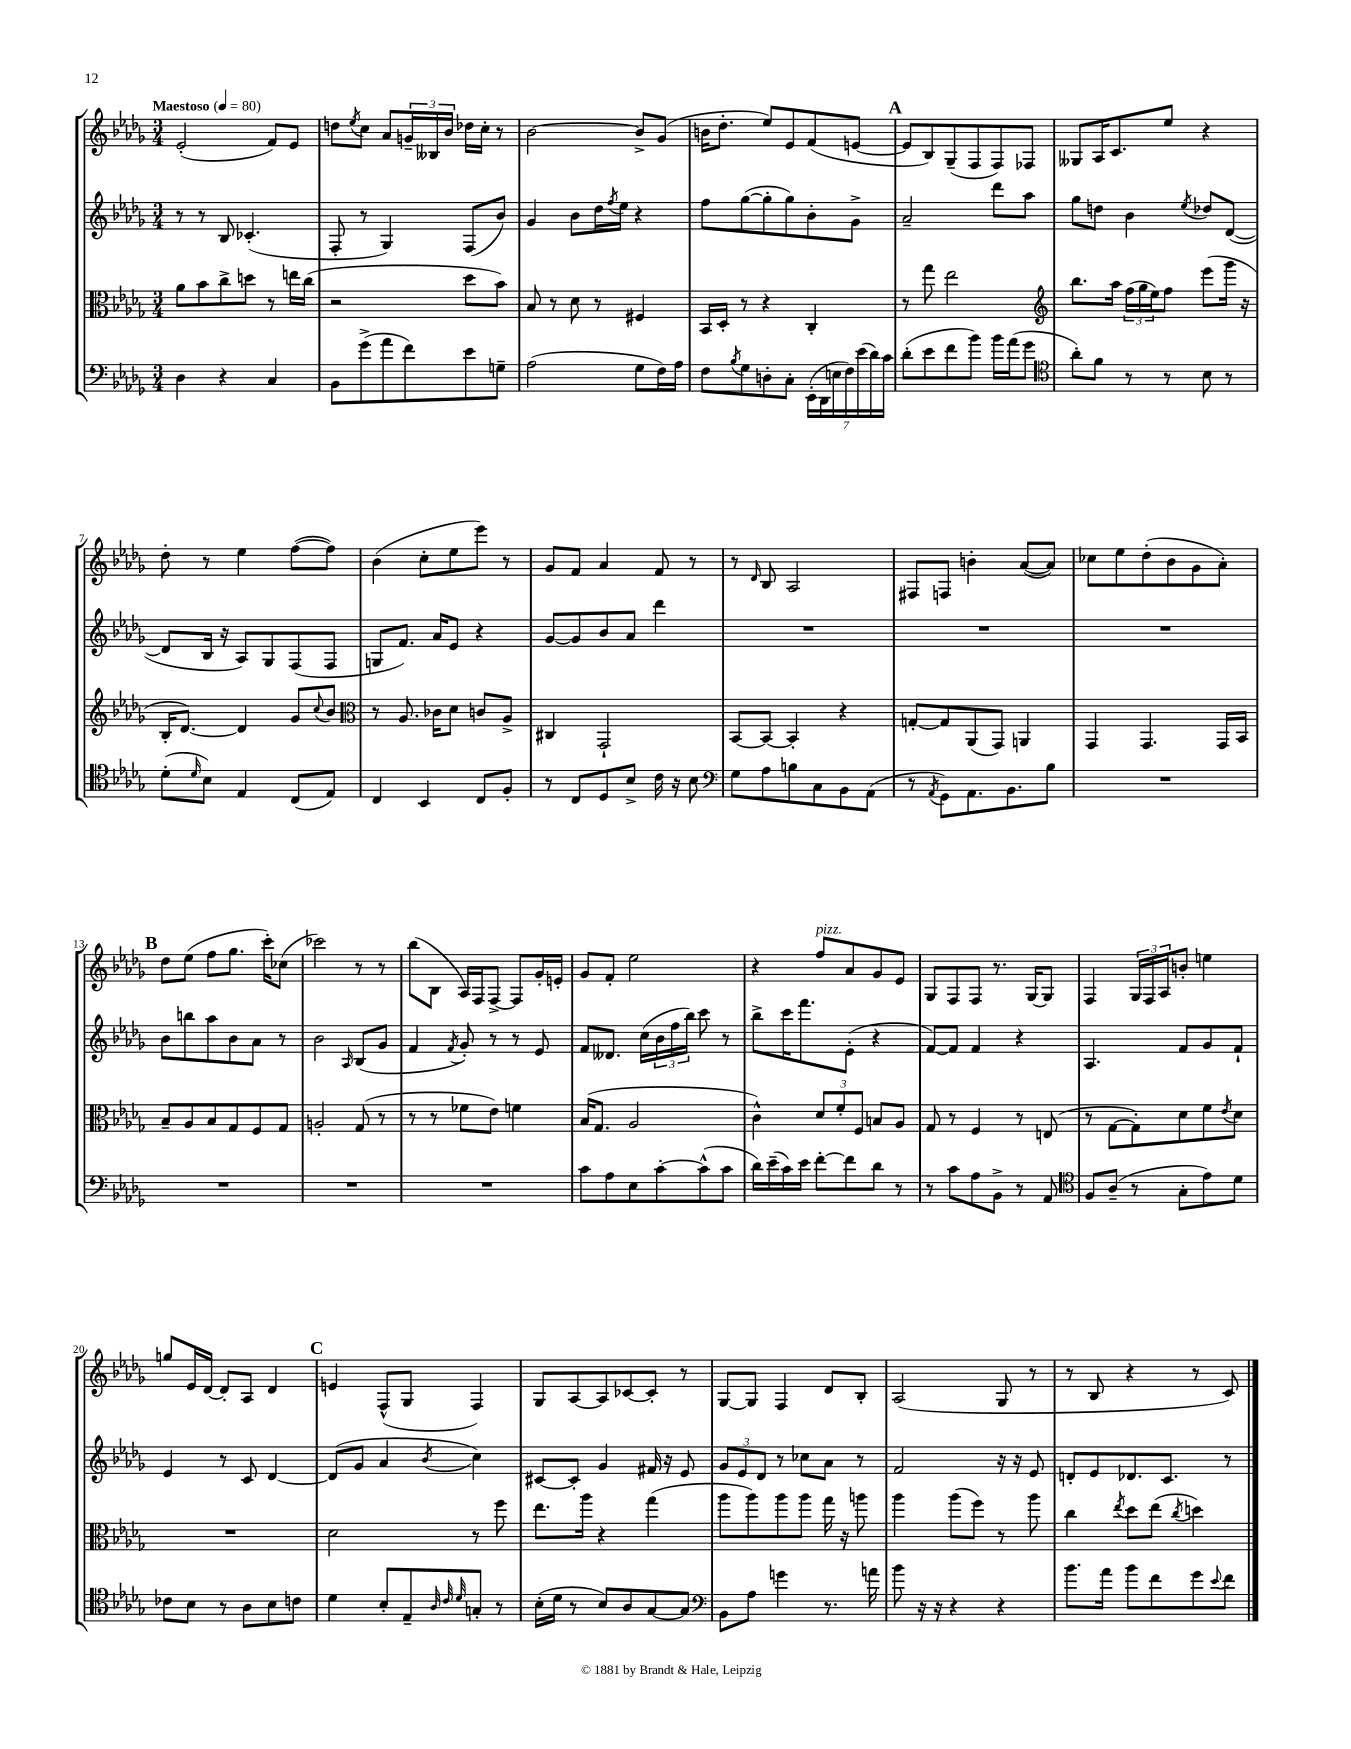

**kern	**kern	**kern	**kern
*part4	*part3	*part2	*part1
*staff4	*staff3	*staff2	*staff1
*clefF4	*clefC3	*clefG2	*clefG2
*k[b-e-a-d-g-]	*k[b-e-a-d-g-]	*k[b-e-a-d-g-]	*k[b-e-a-d-g-]
*M3/4	*M3/4	*M3/4	*M3/4
*MM80	*MM80	*MM80	*MM80
=1	=1	=1	=1
!	!	!	!LO:TX:a:B:t=Maestoso
4D-\	8a-\L	8r	(2e-'/
.	8b-\	8r	.
4r	8cc^\	8B-/	.
.	8ddn\J	(4.c-X'/	.
4C/	8r	.	8f/L)
.	16een\LL	.	8e-/J
.	(16cc\JJ	.	.
=2	=2	=2	=2
8BB-\L	2r	8F'/	8ddn\L
.	.	.	8qee-/
(8g-^\	.	8r	8cc\J
8a-\	.	4G-/)	8a-/L
8f\)	.	.	24gn~/L
.	.	.	24B--X/
.	.	.	24b-/JJ
8e-\	8dd-\L	(8F/L	16dd-X\LL
.	.	.	16cc'\JJ
8Gn~\J	8b-\J)	8b-/J)	8r
=3	=3	=3	=3
(2A-\	8B-/	4g-/	[2b-\
.	8r	.	.
.	8d-\	8b-\L	.
.	8r	16dd-\L	.
.	.	8qff/	.
.	.	16ee-\JJ	.
8G-\L	4F#X/	4r	8b-^/L]
16F\L)	.	.	(8g-/J
16A-\JJ	.	.	.
=4	=4	=4	=4
8F\L	16BB-/LL	8ff\L	16bn\KL
.	16D-'/JJ	.	8.dd-'\J
8qB-/	.	.	.
8G-\	8r	([8gg-\	.
8Dn'\	4r	8gg-'\]	8ee-/L)
8C'\J	.	8gg-\)	8e-/
(28EE-'\LL	4C'/	8b-'\	(8f/
28DD-\	.	.	.
28En\	.	.	.
28F\)	.	.	.
.	.	8g-^\J	[8en/J
(28e-\	.	.	.
28d-\)	.	.	.
28c\JJ	.	.	.
!!LO:REH:place=s1:t=A
=5	=5	=5	=5
(8d-'\L	8r	2a-~/	8e/L]
8e-\	8gg-\	.	8B-/)
8f\	2ee-\	.	(8G-~/
8b-\J)	.	.	8F/
16b-\LL	.	8ddd-\L	8F/)
(16a-\J	.	.	.
8g-\J	.	8aa-\J	8F-X/J
=6	=6	=6	=6
*clefC4	*clefG2	*	*
8a-'\L)	8.bb-\L	8gg-\L	8G--X/L
8f\J	.	8ddn\J	16A-/K
.	16aa-\Jk	.	8.c/
8r	(24ff\LL	4b-\	.
.	24gg-\	.	.
.	24ee-\J)	.	.
8r	8ff\J	.	8ee-/J
.	.	8qee-/	.
8B-\	(8eee-\L	8dd-X/L	4r
8r	16ggg-\Jk	([8d-/J	.
.	16r	.	.
!!LO:LB:g=z
=7	=7	=7	=7
(8d-'\L	16B-'/KL	8d-/L]	8dd-'\
.	[8.d-/J)	.	.
16qqd-/	.	.	.
8B-\J)	.	16B-/Jk	8r
.	.	16r	.
4E-/	4d-/]	8A-/L)	4ee-\
.	.	8G-/	.
(8C/L	8g-/L	(8F/	([8ff\L
.	8qqcc/	.	.
8E-/J)	8b-/J	8F/J	8ff\J])
=8	=8	=8	=8
*	*clefC3	*	*
4C/	8r	8Gn/L	(4b-\
.	8.A-/	8.f/J)	.
4BB-/	.	.	8cc'\L
.	16c-X\KL	16a-/KL	.
.	8d-\J	8e-/J	8ee-\
8C/L	8cn/L	4r	8eee-\J)
8F'/J	8A-^/J	.	8r
=9	=9	=9	=9
8r	4C#X/	[8g-/L	8g-/L
8C/L	.	8g-/]	8f/J
8D-/	2GG-`/	8b-/	4a-/
8B-^/J	.	8a-/J	.
16c\	.	4ddd-\	8f/
16r	.	.	.
8B-\	.	.	8r
=10	=10	=10	=10
*clefF4	*	*	*
8G-\L	[8BB-/L	2.r	8r
.	.	.	16qqd-/
8A-\	8BB-/J_	.	8B-/
8Bn\	4BB-'/]	.	2A-/
8C\	.	.	.
8BB-\	4r	.	.
(8AA-\J	.	.	.
=11	=11	=11	=11
8r	[8Gn'/L	2.r	8F#X/L
8qAA-/	.	.	.
8GG-\L)	8G/]	.	8Fn/J
8.AA-\	(8AA-/	.	4bn'\
.	8GG-/J)	.	.
8.BB-\	.	.	.
.	4AAn/	.	([8a-/L
8B-\J	.	.	8a-/J])
=12	=12	=12	=12
2.r	4GG-/	2.r	8cc-X\L
.	.	.	8ee-\
.	4.GG-/	.	(8dd-'\
.	.	.	8b-\
.	.	.	8g-\
.	16GG-/LL	.	8a-'\J)
.	16BB-/JJ	.	.
!!LO:LB:g=z
!!LO:REH:place=s1:t=B
=13	=13	=13	=13
2.r	8B-~/L	8b-\L	8dd-\L
.	8A-/	8bbn\	(8ee-\J
.	8B-/	8aa-\	8ff\L
.	8G-/	8b-\	8.gg-\J
.	8F/	8a-\J	.
.	.	.	16ccc'\KL)
.	8G-/J	8r	(8cc-X\J
=14	=14	=14	=14
2.r	2An'/	2b-\	2ccc-X\)
.	.	16qqA-/	.
.	(8G-/	(8B-/L	8r
.	8r	8g-/J	8r
=15	=15	=15	=15
2.r	8r	4f/	(8bb-\L
.	8r	.	8B-\J
.	.	8qf/	.
.	8f-X\L	8g-'/)	16A-/LL)
.	.	.	16F/J
.	8e-\J)	8r	[8F^/J
.	4fn\	8r	8F/L]
.	.	8e-/	16g-'/L
.	.	.	16en'/JJ
=16	=16	=16	=16
8c\L	(16B-/KL	8f/L	8g-/L
.	8.G-/J	.	.
8A-\	.	8.d--X/J	8f'/J
8E-\	2A-/	.	2ee-\
.	.	(16cc\LL	.
[8c'\	.	24b-\	.
.	.	24ff\	.
.	.	24bb-\JJ)	.
(8c^^\]	.	8ccc\	.
8c\J	.	8r	.
=17	=17	=17	=17
16d-\LL)	4c^^\)	8bb-^\L	4r
(16e-~\	.	.	.
16c\)	.	16ccc\K	.
16e-\JJ	.	8.fff\	.
!	!	!	!LO:TX:a:i:t=pizz.
[8f'\L	12d-/L	.	8ff/L
.	12f'/	.	.
8f\]	.	(8e-'\J	8a-/
.	12F/J	.	.
8d-\J	8Bn/L	4r	8g-/
8r	8A-/J	.	8e-/J
=18	=18	=18	=18
8r	8G-/	[8f/L)	8G-/L
8c\L	8r	8f/J]	8F/
8A-\	4F/	4f/	8F/J
8BB-^\J	.	.	8.r
8r	8r	4r	.
.	.	.	[16G-/KL
8AA-/	(8En/	.	8G-/J]
=19	=19	=19	=19
*clefC4	*	*	*
8F/L	8r	4.A-/	4F/
(8A-~/J	[8G-\L	.	.
8r	8G-'\])	.	24G-/LL
.	.	.	24F/
.	.	.	24A-/J
8G-'\L	8d-\	8f/L	8bn'/J
8e-\)	8f\	8g-/	4een\
.	8qe-/	.	.
8d-\J	8d-\J	8f`/J	.
!!LO:LB:g=z
=20	=20	=20	=20
8c-X\L	2.r	4e-/	8ggn/L
8B-\J	.	.	16e-/L
.	.	.	[16d-/JJ
8r	.	8r	8d-'/L]
8A-\L	.	8c/	8A-/J
8B-\	.	[4d-/	4d-/
8cn\J	.	.	.
!!LO:REH:place=s1:t=C
=21	=21	=21	=21
4d-\	2d-\	(8d-/L]	4en/
.	.	8g-/J	.
8B-'/L	.	4a-/	(8F^^/L
8E-~/	.	.	8G-/J
32qqA-/	.	.	.
32qqc/	.	.	.
32qqd-/	.	8qb-/	.
8Gn'/J	8r	4cc\)	4F/)
8r	8ff\	.	.
=22	=22	=22	=22
(16B-'\LL	8.ee-\L	[8c#X/L	8G-/L
16d-\JJ	.	.	.
8r	.	8c#'/J]	[8A-/
.	16aa-\Jk	.	.
8B-/L)	4r	4g-/	8A-/]
8A-/	.	.	[8c-X/
[8G-/	(4gg-\	16f#X/	8c-'/J]
.	.	16r	.
8G-/J]	.	8e-/	8r
=23	=23	=23	=23
*clefF4	*	*	*
8BB-\L	8aa-\L	12g-/L	[8G-/L
.	.	12e-/	.
8A-\J	8aa-\)	.	8G-/J]
.	.	12d-/J	.
4gn\	8aa-\	8r	4F/
.	8aa-\J	8cc-X\L	.
8.r	16gg-\	8a-\J	8d-/L
.	16r	.	.
.	8aan\	8r	8B-'/J
16an\	.	.	.
=24	=24	=24	=24
8b-\	4aa-\	2f/	(2A-/
16r	.	.	.
16r	.	.	.
4r	(8aa-\L	.	.
.	8ff\J)	.	.
4r	8r	16r	8G-/
.	.	16r	.
.	8aa-\	8e-/	8r
=25	=25	=25	=25
8.b-\L	4cc\	8dn'/L	8r
.	.	8e-/	8B-/
16a-\Jk	.	.	.
.	8qee-/	.	.
8b-\L	8dd-\L	8.d-X/	4r
8f\	(8ee-\J	.	.
.	.	8.c/J	.
.	8qcc/	.	.
8g-\	4ddn\)	.	8r
8qqe-/	.	.	.
8f\J	.	8r	8c/)
==	==	==	==
*-	*-	*-	*-
